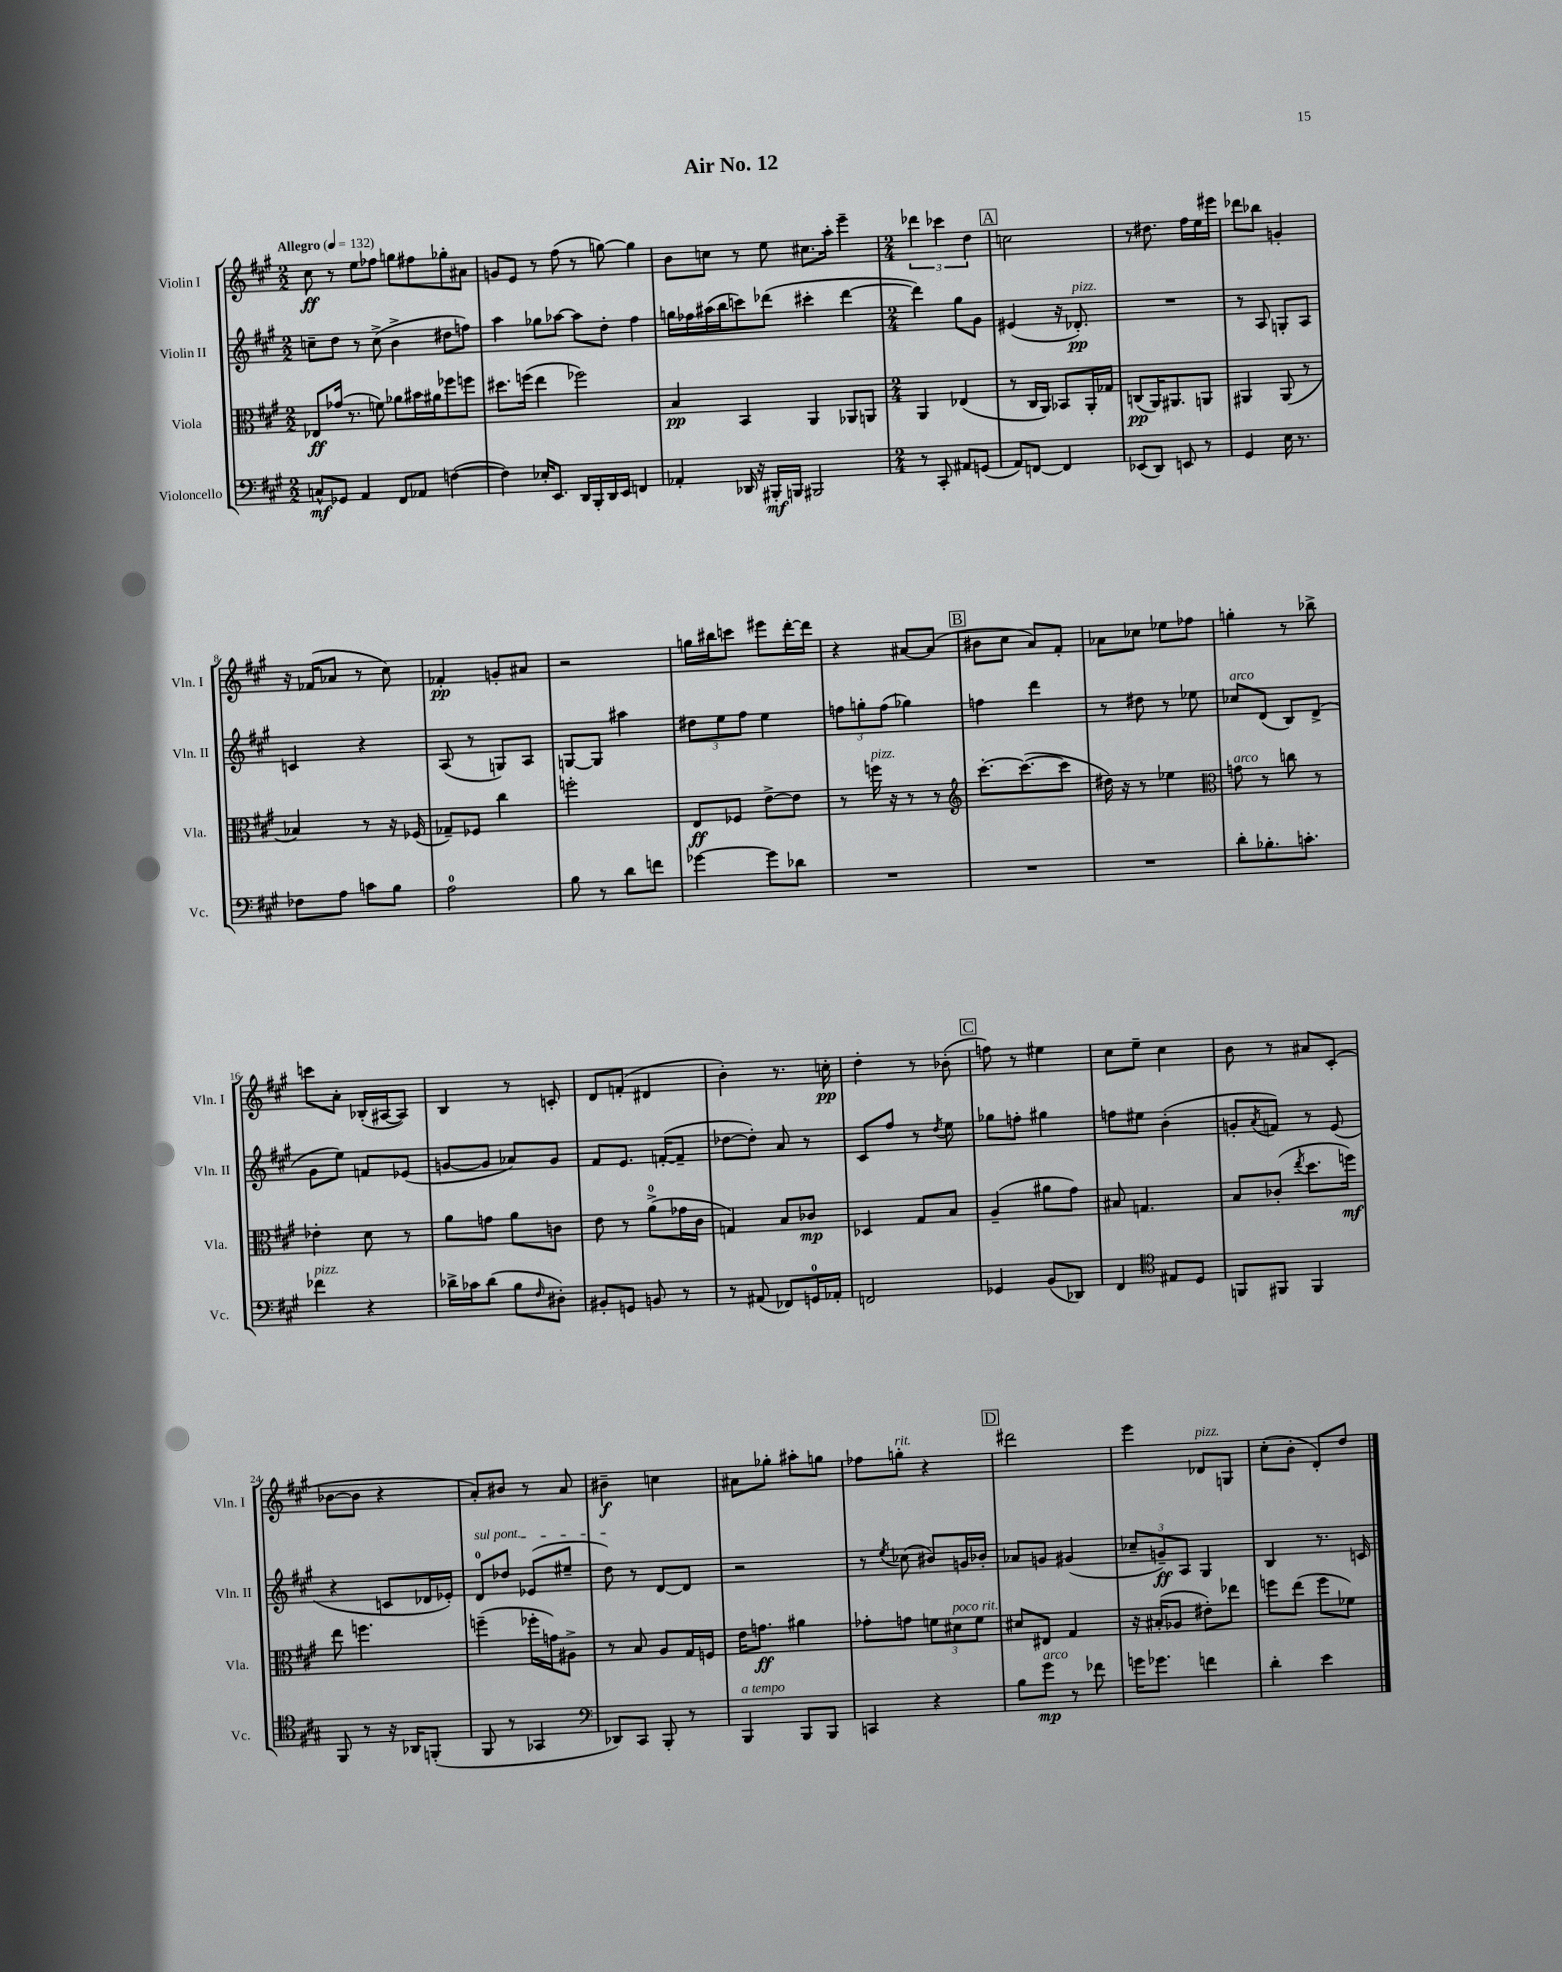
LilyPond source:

\header { title = "Air No. 12" }
<<
\new StaffGroup <<
\new Staff = "s0" \with { instrumentName = "Violin I" shortInstrumentName = "Vln. I" } {
    \clef treble \key a \major \numericTimeSignature \time 2/2 \tempo "Allegro" 4 = 132
    cis''8\ff r8 e''8 fes''8 g''8 fis''8 ges''8-. ais'8 |
    g'8 e'8 r8 fis''8( r8 g''8~) g''4 |
    b'8 c''8 r8 e''8 cis''8. a''16-. e'''4-- |
    \numericTimeSignature \time 2/4 \tuplet 3/2 { des'''4 ces'''4 d''4 } |
    \mark \markup { \box "A" } c''2 |
    r8 dis''8. fis''16 e''16 eis'''16 |
    des'''8 bes''8 g'4-. |
    r16 fes'16( aes'8 r8 cis''8) |
    fes'4-.\pp g'8-. ais'8 |
    r2 |
    g''16 bis''16 c'''8 eis'''8 d'''16~-. d'''16 |
    r4 ais'8~ ais'8( |
    \mark \markup { \box "B" } bis'8 cis''8 a'8) fis'8-. |
    aes'8 ces''8 ees''8 fes''8 |
    g''4-. r8 bes''8-> |
    c'''8 a'8-. bes16-.( ais16~ ais8) |
    b4 r8 c'8-. |
    d'8 f'8-.( dis'4 |
    b'4-.) r8. c''16-.\pp |
    d''4-. r8 bes'8-.( |
    \mark \markup { \box "C" } f''8) r8 eis''4 |
    cis''8 e''8-- cis''4 |
    b'8 r8 ais'8 cis'8-.( |
    bes'8~ bes'8 r4 |
    a'8-.) bis'8 r8 a'8 |
    bis'4--\f c''4 |
    ais'8 ges''8-. ais''8-. g''8 |
    fes''8 g''8-.^\markup { \italic "rit." } r4 |
    \mark \markup { \box "D" } dis'''2 |
    e'''4 des'8^\markup { \italic "pizz." } g8 |
    cis''8-.( b'8-. d'8-.) d''8 \bar "|." |
}
\new Staff = "s1" \with { instrumentName = "Violin II" shortInstrumentName = "Vln. II" } {
    \clef treble \key a \major \numericTimeSignature \time 2/2
    c''8-- d''8 r8 c''8->( b'4-> dis''8 f''8) |
    a''4 ges''8 aes''8~ aes''8 d''8-. fis''4 |
    g''16 fes''16 ais''16( b''16 c'''8) des'''8( cis'''4-. des'''4~ |
    \numericTimeSignature \time 2/4 des'''4) gis''8 gis'8 |
    \mark \markup { \box "A" } eis'4( r16 des'8.-.\pp^\markup { \italic "pizz." }) |
    R2 |
    r8 a8 g8-. a8 |
    c'4 r4 |
    a8( r8 g8) a8 |
    g8~ g8 ais''4 |
    \tuplet 3/2 { dis''8 e''8 fis''8 } e''4 |
    \tuplet 3/2 { f''8 g''8-. f''8( } ges''4) |
    \mark \markup { \box "B" } f''4 d'''4 |
    r8 dis''8 r8 ees''8 |
    ces''8^\markup { \italic "arco" } d'8( b8) d'8->( |
    gis'8 e''8) f'8 ees'8( |
    g'8~ g'8 aes'8) g'8 |
    fis'8 e'8. f'16~-.( f'8-- |
    des''8~ des''8-.) a'8 r8 |
    cis'8 fis''8 r8 \acciaccatura { d''8 } e''8 |
    \mark \markup { \box "C" } ges''8 f''8-. gis''4 |
    f''8 eis''8 b'4-.( |
    g'8-. \acciaccatura { a'8 } f'8) r8 e'8( |
    r4 c'8 des'16 ees'16-.) |
    \once \override TextSpanner.bound-details.left.text = \markup { \italic "sul pont." } d'8-0\startTextSpan des''8 ees'8( eis''8-- |
    d''8\stopTextSpan) r8 d'8~ d'8 |
    r2 |
    r8 \acciaccatura { e''8 } ces''8( bis'8) g'16 bes'16-. |
    \mark \markup { \box "D" } aes'8 g'8 gis'4( |
    \tuplet 3/2 { ces''8-- g'8--\ff) a8 } gis4 |
    b4 r8. c'16 \bar "|." |
}
\new Staff = "s2" \with { instrumentName = "Viola" shortInstrumentName = "Vla." } {
    \clef alto \key a \major \numericTimeSignature \time 2/2
    ees8\ff ges'16( r8. f'8) aes'8 bis'16 ais'16 fes''8 f''8 |
    dis''8. f''16( e''4 fes''2) |
    b4\pp b,4 a,4 aes,8 a,8 |
    \numericTimeSignature \time 2/4 a,4 ees4( |
    \mark \markup { \box "A" } r8 cis16 a,16) bes,8 a,16-. ges16 |
    c8\pp( a,16) ais,8. a,8 |
    ais,4 ais,8( r8 |
    bes4) r8 r16 fes16( |
    ges8--) fes8 cis''4 |
    f''2-. |
    e8\ff fes8 e'8~-> e'8 |
    r8 f''16^\markup { \italic "pizz." } r16 r8 r8 |
    \mark \markup { \box "B" } \clef treble cis'''8.~-. cis'''8.~( cis'''8 |
    dis''16) r16 r8 ees''4 |
    \clef alto g'8^\markup { \italic "arco" } r8 c''8 r8 |
    ees'4-. d'8 r8 |
    a'8 g'8 a'8 c'8 |
    e'8 r8 a'8-0->( ges'16 cis'16 |
    g4) b8 ces'8\mp |
    des4 gis8 b8 |
    \mark \markup { \box "C" } a4--( ais'8 gis'8) |
    bis8 g4. |
    b8 ces'8-.( \acciaccatura { e''8 } d''8. f''16\mf) |
    e''8 f''4. |
    f''4--( fes''16-. g'16) ais8-> |
    r8 b8 a8 gis16 f16 |
    e'16 g'8.\ff ais'4 |
    ges'8-. g'8 \tuplet 3/2 { f'8 dis'8^\markup { \italic "poco rit." } f'8 } |
    \mark \markup { \box "D" } dis'8 eis8 gis4 |
    r16 bis16-.( aes8 eis'8-.) ees''8 |
    f''8 e''8( f''8 fes'8) \bar "|." |
}
\new Staff = "s3" \with { instrumentName = "Violoncello" shortInstrumentName = "Vc." } {
    \clef bass \key a \major \numericTimeSignature \time 2/2
    c8-^\mf ges,8 a,4 fis,8 aes,8 f4~( |
    f4) ees16-. e,8. d,16 b,,16-. d,16 e,16 f,4 |
    aes,4-. des,16 r16 bis,,16-.\mf b,,16 bis,,2 |
    \numericTimeSignature \time 2/4 r8 cis,8-. ais,8 g,8( |
    \mark \markup { \box "A" } a,8) f,8~ f,4 |
    ees,8( d,8) e,8 r8 |
    gis,4 e16 r8. |
    fes8 a8 c'8 b8 |
    a2-0 |
    b8 r8 d'8 f'8 |
    ges'4~ ges'8 des'8 |
    R2 |
    \mark \markup { \box "B" } R2 |
    R2 |
    d'8-. bes8.-. c'8.-. |
    fes'4^\markup { \italic "pizz." } r4 |
    des'16-> ces'16 des'8( b8 \grace { fis16 } dis8-.) |
    bis,8-. g,8 b,8 r8 |
    r8 ais,8( fes,8) g,16-0 aes,16-. |
    f,2 |
    \mark \markup { \box "C" } ges,4 b,8( des,8) |
    fis,4 \clef tenor eis8 d8 |
    f,8 fis,8 fis,4 |
    fis,8 r8 r16 aes,16 f,8-.( |
    fis,8 r8 ges,4 |
    \clef bass des,8) cis,8 b,,8-. r8 |
    b,,4^\markup { \italic "a tempo" } b,,8 b,,8 |
    c,4 r4 |
    \mark \markup { \box "D" } b8 gis'8\mp^\markup { \italic "arco" } r8 fes'8 |
    g'16 ges'8. f'4 |
    d'4-. e'4 \bar "|." |
}
>>
>>
